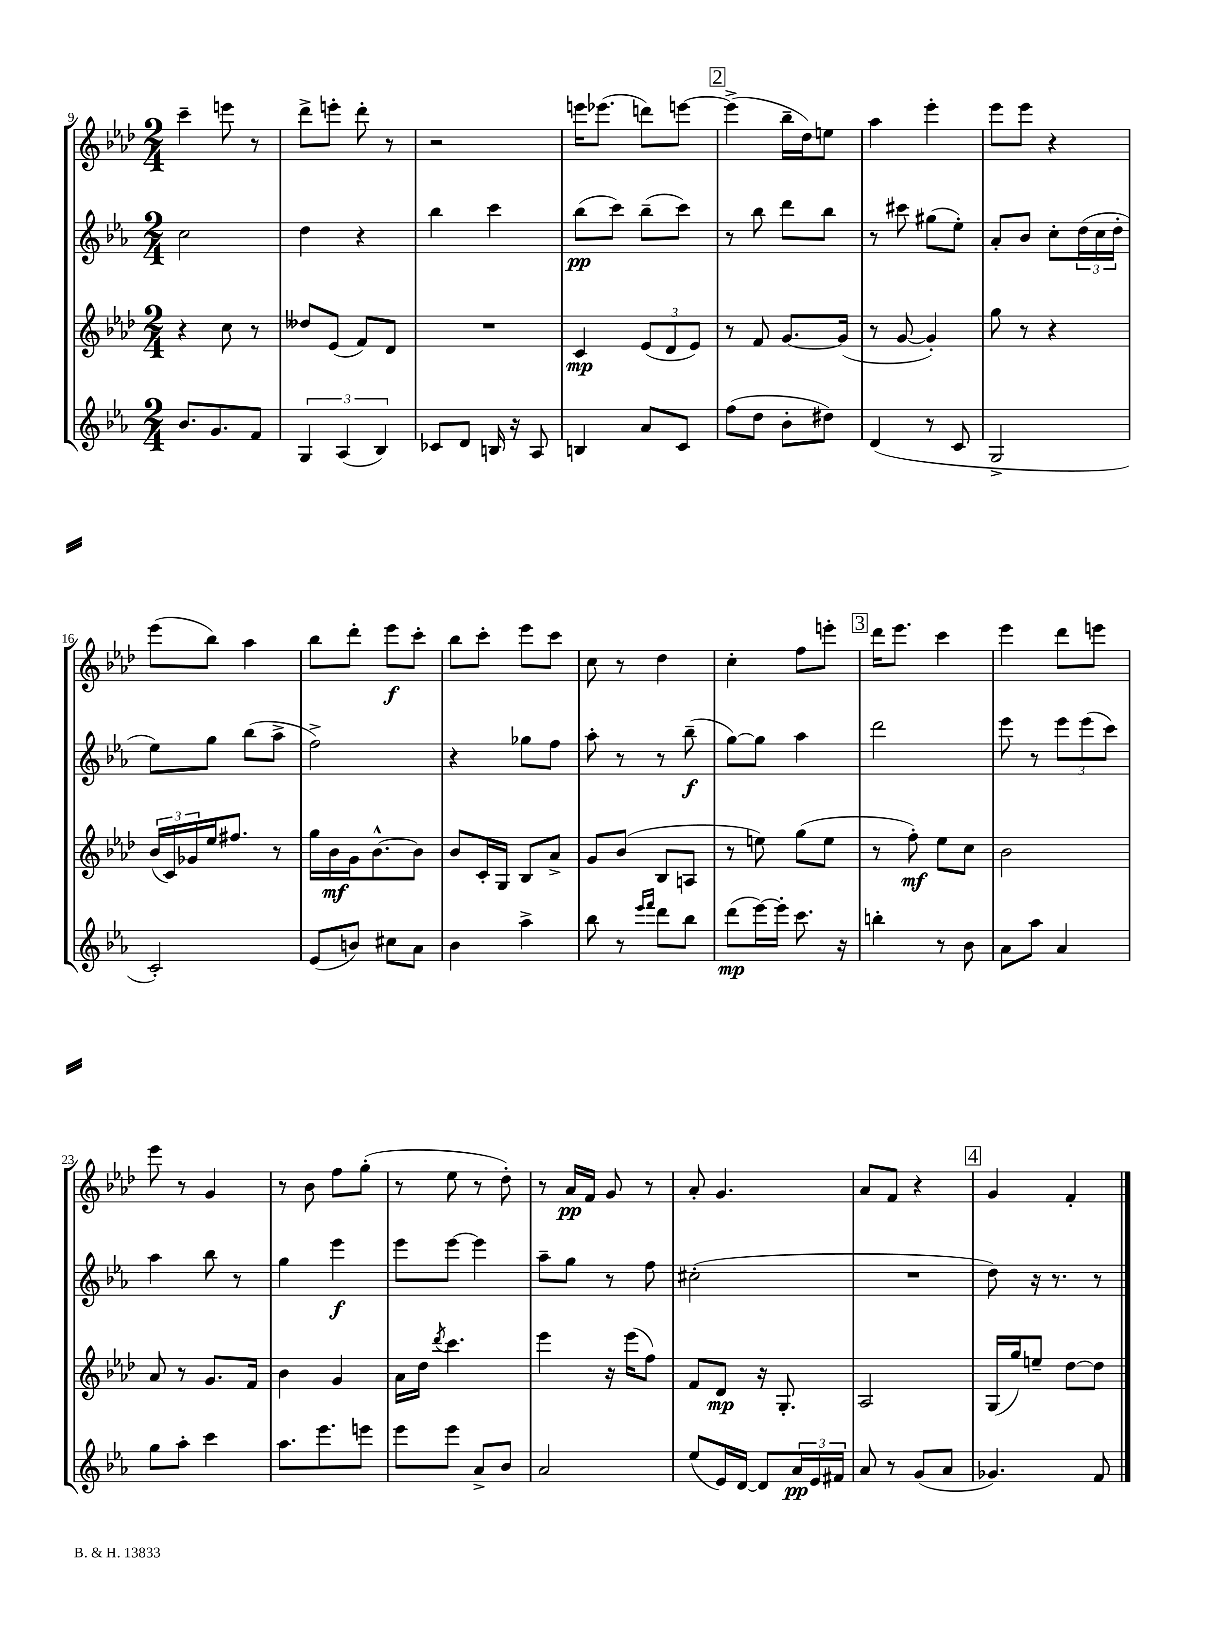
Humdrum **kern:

**kern	**dynam	**kern	**dynam	**kern	**dynam	**kern	**dynam
*part4	*part4	*part3	*part3	*part2	*part2	*part1	*part1
*staff4	*staff4	*staff3	*staff3	*staff2	*staff2	*staff1	*staff1
*clefG2	*	*clefG2	*	*clefG2	*	*clefG2	*
*k[b-e-a-]	*	*k[b-e-a-d-]	*	*k[b-e-a-]	*	*k[b-e-a-d-]	*
*M2/4	*	*M2/4	*	*M2/4	*	*M2/4	*
=9	=9	=9	=9	=9	=9	=9	=9
8.b-/L	.	4r	.	2cc\	.	4ccc~\	.
8.g/	.	.	.	.	.	.	.
.	.	8cc\	.	.	.	8eeen\	.
8f/J	.	8r	.	.	.	8r	.
=10	=10	=10	=10	=10	=10	=10	=10
6G/	.	8dd--X/L	.	4dd\	.	8ddd-^\L	.
.	.	(8e-/J	.	.	.	8eeen'\J	.
(6A-/	.	.	.	.	.	.	.
.	.	8f/L)	.	4r	.	8ddd-'\	.
6B-/)	.	.	.	.	.	.	.
.	.	8d-/J	.	.	.	8r	.
=11	=11	=11	=11	=11	=11	=11	=11
8c-X/L	.	2r	.	4bb-\	.	2r	.
8d/J	.	.	.	.	.	.	.
16Bn/	.	.	.	4ccc\	.	.	.
16r	.	.	.	.	.	.	.
8A-/	.	.	.	.	.	.	.
=12	=12	=12	=12	=12	=12	=12	=12
4Bn/	.	4c/	mp	(8bb-\L	pp	16eeen\KL	.
.	.	.	.	.	.	(8.eee-X\J	.
.	.	.	.	8ccc\J)	.	.	.
8a-/L	.	(12e-/L	.	(8bb-~\L	.	8dddn\L)	.
.	.	12d-/	.	.	.	.	.
8c/J	.	.	.	8ccc\J)	.	[8eeen\J	.
.	.	12e-/J)	.	.	.	.	.
!!LO:REH:place=s1:t=2
=13	=13	=13	=13	=13	=13	=13	=13
(8ff\L	.	8r	.	8r	.	(4eee^\]	.
8dd\J	.	8f/	.	8bb-\	.	.	.
8b-'\L	.	[8.g/L	.	8ddd\L	.	16bb-~\LL	.
.	.	.	.	.	.	16dd-\J)	.
8dd#X\J)	.	.	.	8bb-\J	.	8een\J	.
.	.	(16g/Jk]	.	.	.	.	.
=14	=14	=14	=14	=14	=14	=14	=14
(4d/	.	8r	.	8r	.	4aa-\	.
.	.	[8g/	.	8ccc#X\	.	.	.
8r	.	4g'/])	.	(8gg#X\L	.	4eee-'\	.
8c/	.	.	.	8ee-'\J)	.	.	.
=15	=15	=15	=15	=15	=15	=15	=15
2G^/	.	8gg\	.	8a-'/L	.	8eee-\L	.
.	.	8r	.	8b-/J	.	8eee-\J	.
.	.	4r	.	8cc'\L	.	4r	.
.	.	.	.	(24dd\L	.	.	.
.	.	.	.	24cc\	.	.	.
.	.	.	.	24dd'\JJ	.	.	.
!!LO:LB:g=z
=16	=16	=16	=16	=16	=16	=16	=16
2c'/)	.	(24b-/LL	.	8ee-\L)	.	(8eee-\L	.
.	.	24c/)	.	.	.	.	.
.	.	24g-X/	.	.	.	.	.
.	.	16ee-/J	.	8gg\J	.	8bb-\J)	.
.	.	8.ff#X/J	.	.	.	.	.
.	.	.	.	(8bb-\L	.	4aa-\	.
.	.	8r	.	8aa-^\J	.	.	.
=17	=17	=17	=17	=17	=17	=17	=17
(8e-/L	.	16gg\LL	.	2ff^\)	.	8bb-\L	.
.	.	16b-\	mf	.	.	.	.
8bn/J)	.	16g\J	.	.	.	8ddd-'\J	.
.	.	[8.b-^^\	.	.	.	.	.
8cc#X\L	.	.	.	.	.	8eee-\L	f
8a-\J	.	8b-\J]	.	.	.	8ccc'\J	.
=18	=18	=18	=18	=18	=18	=18	=18
4b-\	.	8b-/L	.	4r	.	8bb-\L	.
.	.	16c'/L	.	.	.	8ccc'\J	.
.	.	16G/JJ	.	.	.	.	.
4aa-^\	.	8B-/L	.	8gg-X\L	.	8eee-\L	.
.	.	8a-^/J	.	8ff\J	.	8ccc\J	.
=19	=19	=19	=19	=19	=19	=19	=19
8bb-\	.	8g/L	.	8aa-'\	.	8cc\	.
8r	.	(8b-/J	.	8r	.	8r	.
16qqeee-/LL	.	.	.	.	.	.	.
16qqfff/JJ	.	.	.	.	.	.	.
8ddd\L	.	8B-/L	.	8r	.	4dd-\	.
8bb-\J	.	8An/J	.	(8bb-~\	f	.	.
=20	=20	=20	=20	=20	=20	=20	=20
(8ddd\L	mp	8r	.	[8gg\L)	.	4cc'\	.
[16eee-\L)	.	8een\)	.	8gg\J]	.	.	.
16eee-'\JJ]	.	.	.	.	.	.	.
8.ccc\	.	(8gg\L	.	4aa-\	.	8ff\L	.
.	.	8ee\J	.	.	.	8eeen'\J	.
16r	.	.	.	.	.	.	.
!!LO:REH:place=s1:t=3
=21	=21	=21	=21	=21	=21	=21	=21
4bbn'\	.	8r	.	2ddd\	.	16ddd-\KL	.
.	.	.	.	.	.	8.eee-\J	.
.	.	8ff'\)	mf	.	.	.	.
8r	.	8ee-\L	.	.	.	4ccc\	.
8b-\	.	8cc\J	.	.	.	.	.
=22	=22	=22	=22	=22	=22	=22	=22
8a-\L	.	2b-\	.	8eee-\	.	4eee-\	.
8aa-\J	.	.	.	8r	.	.	.
4a-/	.	.	.	12eee-\L	.	8ddd-\L	.
.	.	.	.	(12eee-\	.	.	.
.	.	.	.	.	.	8eeen\J	.
.	.	.	.	12ccc\J)	.	.	.
!!LO:LB:g=z
=23	=23	=23	=23	=23	=23	=23	=23
8gg\L	.	8a-/	.	4aa-\	.	8eee-\	.
8aa-'\J	.	8r	.	.	.	8r	.
4ccc\	.	8.g/L	.	8bb-\	.	4g/	.
.	.	.	.	8r	.	.	.
.	.	16f/Jk	.	.	.	.	.
=24	=24	=24	=24	=24	=24	=24	=24
8.aa-\L	.	4b-\	.	4gg\	.	8r	.
.	.	.	.	.	.	8b-\	.
8.eee-\	.	.	.	.	.	.	.
.	.	4g/	.	4eee-\	f	8ff\L	.
8eeen\J	.	.	.	.	.	(8gg'\J	.
=25	=25	=25	=25	=25	=25	=25	=25
8eee-\L	.	16a-\LL	.	8eee-\L	.	8r	.
.	.	16dd-\JJ	.	.	.	.	.
.	.	8qddd-/	.	.	.	.	.
8eee-\J	.	4.ccc\	.	[8eee-\J	.	8ee-\	.
8a-^/L	.	.	.	4eee-\]	.	8r	.
8b-/J	.	.	.	.	.	8dd-'\)	.
=26	=26	=26	=26	=26	=26	=26	=26
2a-/	.	4eee-\	.	8aa-~\L	.	8r	.
.	.	.	.	8gg\J	.	16a-/LL	pp
.	.	.	.	.	.	16f/JJ	.
.	.	16r	.	8r	.	8g/	.
.	.	(16eee-\KL	.	.	.	.	.
.	.	8ff\J)	.	8ff\	.	8r	.
=27	=27	=27	=27	=27	=27	=27	=27
(8ee-/L	.	8f/L	.	(2cc#X'\	.	8a-'/	.
16e-/L)	.	8d-/J	mp	.	.	4.g/	.
[16d/JJ	.	.	.	.	.	.	.
8d/L]	.	16r	.	.	.	.	.
.	.	8.G'/	.	.	.	.	.
24a-/L	pp	.	.	.	.	.	.
24e-/	.	.	.	.	.	.	.
24f#X/JJ	.	.	.	.	.	.	.
=28	=28	=28	=28	=28	=28	=28	=28
8a-/	.	2A-/	.	2r	.	8a-/L	.
8r	.	.	.	.	.	8f/J	.
(8g/L	.	.	.	.	.	4r	.
8a-/J	.	.	.	.	.	.	.
!!LO:REH:place=s1:t=4
=29	=29	=29	=29	=29	=29	=29	=29
4.g-X/)	.	(16G/LL	.	8dd\)	.	4g/	.
.	.	16gg/J)	.	.	.	.	.
.	.	8een~/J	.	16r	.	.	.
.	.	.	.	8.r	.	.	.
.	.	[8dd-\L	.	.	.	4f'/	.
8f/	.	8dd-\J]	.	8r	.	.	.
==	==	==	==	==	==	==	==
*-	*-	*-	*-	*-	*-	*-	*-
